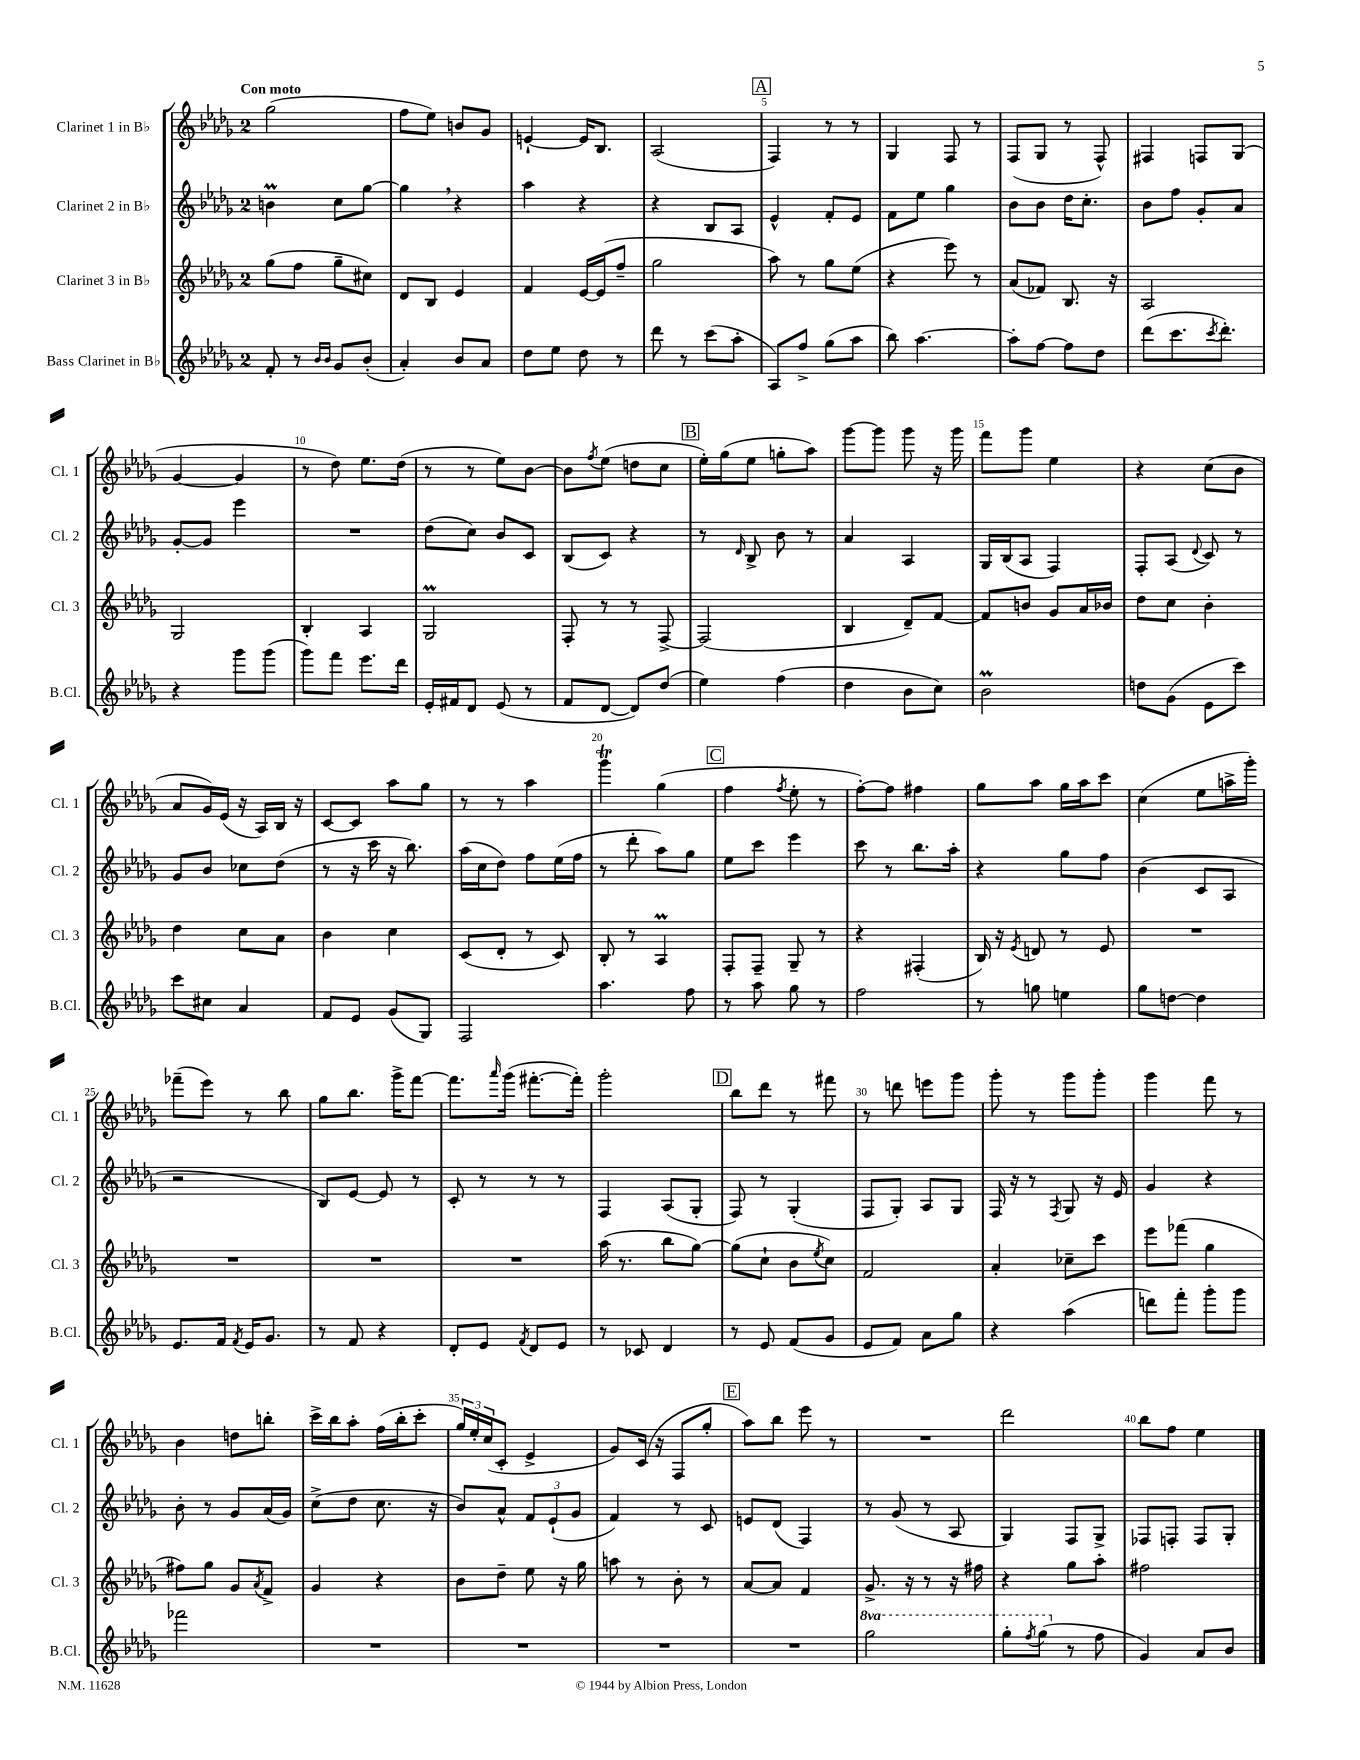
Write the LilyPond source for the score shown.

<<
\new StaffGroup <<
\new Staff = "s0" \with { instrumentName = "Clarinet 1 in Bb" shortInstrumentName = "Cl. 1" } {
    \clef treble \key des \major \once \override Staff.TimeSignature.style = #'single-digit \time 2/4 \tempo "Con moto"
    ges''2( |
    f''8 ees''8) b'8 ges'8 |
    e'4~-! e'16 bes8. |
    aes2( |
    \mark \markup { \box "A" } f4) r8 r8 |
    ges4 f8 r8 |
    f8( ges8 r8 f8-^) |
    fis4 f8 ges8( |
    ges'4~ ges'4 |
    r8 des''8) ees''8. des''16( |
    r8 r8 ees''8) bes'8~ |
    bes'8 \acciaccatura { f''8 } ees''8( d''8 c''8 |
    \mark \markup { \box "B" } ees''16-.) ges''16( ees''8 g''8-. aes''8) |
    ges'''8~ ges'''8 ges'''8 r16 ges'''16 |
    f'''8 ges'''8 ees''4 |
    r4 c''8( bes'8 |
    aes'8 ges'16) ees'16( r16 aes16) bes16 r16 |
    c'8~ c'8 aes''8 ges''8 |
    r8 r8 aes''4 |
    ges'''4\trill ges''4( |
    \mark \markup { \box "C" } f''4 \acciaccatura { f''8 } ees''8-. r8 |
    f''8~-.) f''8 fis''4 |
    ges''8 aes''8 ges''16 aes''16 c'''8 |
    c''4( ees''8 a''16-> ges'''16-.) |
    fes'''8--( ees'''8) r8 bes''8 |
    ges''8 bes''8. ges'''16-> f'''8~ |
    f'''8. \grace { aes'''16 } ges'''16( fis'''8.~-. fis'''16-.) |
    ges'''2-. |
    \mark \markup { \box "D" } bes''8 des'''8 r8 fis'''8 |
    r8 d'''8 e'''8 ges'''8 |
    ges'''8-. r8 ges'''8 ges'''8-. |
    ges'''4 f'''8 r8 |
    bes'4 d''8 b''8-. |
    c'''16-> bes''16 aes''8-. f''16( bes''16-. c'''8-. |
    \tuplet 3/2 { ges''16) ees''16-. c''16( } c'8-. ees'4-> |
    ges'8) c'16( r16 f8 ges''8-. |
    \mark \markup { \box "E" } aes''8) bes''8 ees'''8 r8 |
    R2 |
    des'''2 |
    bes''8 f''8 ees''4 \bar "|." |
}
\new Staff = "s1" \with { instrumentName = "Clarinet 2 in Bb" shortInstrumentName = "Cl. 2" } {
    \clef treble \key des \major \once \override Staff.TimeSignature.style = #'single-digit \time 2/4
    b'4\prall c''8 ges''8~ |
    ges''4 \breathe r4 |
    aes''4 r4 |
    r4 bes8 aes8 |
    \mark \markup { \box "A" } ees'4-^ f'8-. ees'8 |
    f'8 ees''8 ges''4 |
    bes'8 bes'8 des''16 c''8.-. |
    bes'8 f''8 ges'8-. aes'8 |
    ges'8~-. ges'8 ees'''4 |
    R2 |
    des''8( c''8) bes'8 c'8 |
    bes8( c'8) r4 |
    \mark \markup { \box "B" } r8 \grace { des'16 } bes8-> bes'8 r8 |
    aes'4 aes4 |
    ges16 bes16( aes8 f4) |
    f8-. aes8( \appoggiatura { des'8 } c'8) r8 |
    ges'8 bes'8 ces''8 des''8( |
    r8 r16 c'''16 r16 bes''8.) |
    aes''16( c''16 des''8) f''8 ees''16( f''16 |
    r8 des'''8-. aes''8) ges''8 |
    \mark \markup { \box "C" } ees''8 c'''8 ees'''4 |
    c'''8 r8 bes''8. aes''16-. |
    r4 ges''8 f''8 |
    bes'4( c'8 aes8 |
    r2 |
    bes8) ees'8~ ees'8 r8 |
    c'8-. r8 r8 r8 |
    f4 aes8( ges8-. |
    \mark \markup { \box "D" } f8) r8 ges4-.( |
    f8 ges8-.) aes8 ges8 |
    f16 r16 r8 \acciaccatura { f8 } ges8 r16 ees'16 |
    ges'4 r4 |
    bes'8-. r8 ges'8 aes'16( ges'16) |
    c''8->( des''8 c''8. r16 |
    bes'8) aes'8-^ \tuplet 3/2 { f'8 ees'8-!( ges'8 } |
    f'4) r8 c'8 |
    \mark \markup { \box "E" } e'8 des'8( f4) |
    r8 ges'8( r8 aes8 |
    ges4) f8 ges8-> |
    fes8 f8-. f8 ges8-. \bar "|." |
}
\new Staff = "s2" \with { instrumentName = "Clarinet 3 in Bb" shortInstrumentName = "Cl. 3" } {
    \clef treble \key des \major \once \override Staff.TimeSignature.style = #'single-digit \time 2/4
    ges''8( f''8 ges''8-- cis''8) |
    des'8 bes8 ees'4 |
    f'4 ees'16~ ees'16( f''8-- |
    ges''2 |
    \mark \markup { \box "A" } aes''8) r8 ges''8 ees''8( |
    r4 ees'''8) r8 |
    aes'8( fes'8) bes8. r16 |
    aes2 |
    ges2 |
    bes4-. aes4 |
    ges2\prall |
    f8-. r8 r8 f8~-> |
    \mark \markup { \box "B" } f2( |
    bes4 des'8--) f'8~ |
    f'8 b'8 ges'8 aes'16 bes'16 |
    des''8 c''8 bes'4-. |
    des''4 c''8 aes'8 |
    bes'4 c''4 |
    c'8( des'8-. r8 c'8) |
    bes8-. r8 aes4\prall |
    \mark \markup { \box "C" } f8-. f8-- ges8-- r8 |
    r4 fis4-.( |
    bes16) r16 \acciaccatura { ees'8 } d'8 r8 ees'8 |
    R2 |
    R2 |
    R2 |
    R2 |
    aes''16( r8. bes''8 ges''8~) |
    \mark \markup { \box "D" } ges''8( c''8-! bes'8 \acciaccatura { ees''8 } c''8) |
    f'2 |
    aes'4-. ces''8-- c'''8 |
    ees'''8 fes'''8( ges''4 |
    fis''8) ges''8 ges'8 \acciaccatura { aes'8 } f'8-> |
    ges'4 r4 |
    bes'8 des''8-- ees''8 r16 ges''16 |
    a''8 r8 bes'8-. r8 |
    \mark \markup { \box "E" } aes'8~ aes'8 f'4 |
    ges'8.-> r16 r8 r16 fis''16 |
    r4 ges''8 aes''8-. |
    fis''2 \bar "|." |
}
\new Staff = "s3" \with { instrumentName = "Bass Clarinet in Bb" shortInstrumentName = "B.Cl." } {
    \clef treble \key des \major \once \override Staff.TimeSignature.style = #'single-digit \time 2/4 \set Staff.ottavationMarkups = #ottavation-simple-ordinals
    f'8-. r8 \grace { bes'16 bes'16 } ges'8 bes'8-.( |
    aes'4-.) bes'8 aes'8 |
    des''8 ees''8 des''8 r8 |
    des'''8 r8 c'''8( aes''8-. |
    \mark \markup { \box "A" } aes8) f''8-> ges''8( aes''8 |
    bes''8) aes''4.~ |
    aes''8-. f''8~ f''8 des''8 |
    des'''8( c'''8. \acciaccatura { c'''8 } des'''8.-.) |
    r4 ges'''8 ges'''8( |
    ges'''8) f'''8 ees'''8. des'''16 |
    ees'16-. fis'16 des'8 ees'8( r8 |
    f'8 des'8~ des'8) des''8( |
    \mark \markup { \box "B" } ees''4) f''4( |
    des''4 bes'8 c''8) |
    bes'2\prall |
    d''8 ges'8( ees'8 c'''8) |
    c'''8 cis''8 aes'4 |
    f'8 ees'8 ges'8( ges8) |
    f2 |
    aes''4. f''8 |
    \mark \markup { \box "C" } r8 aes''8 ges''8 r8 |
    f''2 |
    r8 g''8 e''4 |
    ges''8 d''8~ d''4 |
    ees'8. f'16 \acciaccatura { f'8 } ees'16 ges'8. |
    r8 f'8 r4 |
    des'8-. ees'8 \acciaccatura { f'8 } des'8 ees'8 |
    r8 ces'8 des'4 |
    \mark \markup { \box "D" } r8 ees'8 f'8( ges'8 |
    ees'8 f'8) aes'8 ges''8 |
    r4 aes''4( |
    d'''8) f'''8-. ges'''8-. ges'''8 |
    fes'''2 |
    R2 |
    R2 |
    R2 |
    \mark \markup { \box "E" } R2 |
    \ottava #1 ges'''2 |
    ges'''8-. \acciaccatura { f'''8 } ges'''8( \ottava #0 r8 f''8 |
    ges'4) aes'8 bes'8 \bar "|." |
}
>>
>>
\layout { \context { \Score \override BarNumber.break-visibility = ##(#f #t #t) barNumberVisibility = #(every-nth-bar-number-visible 5) } }
